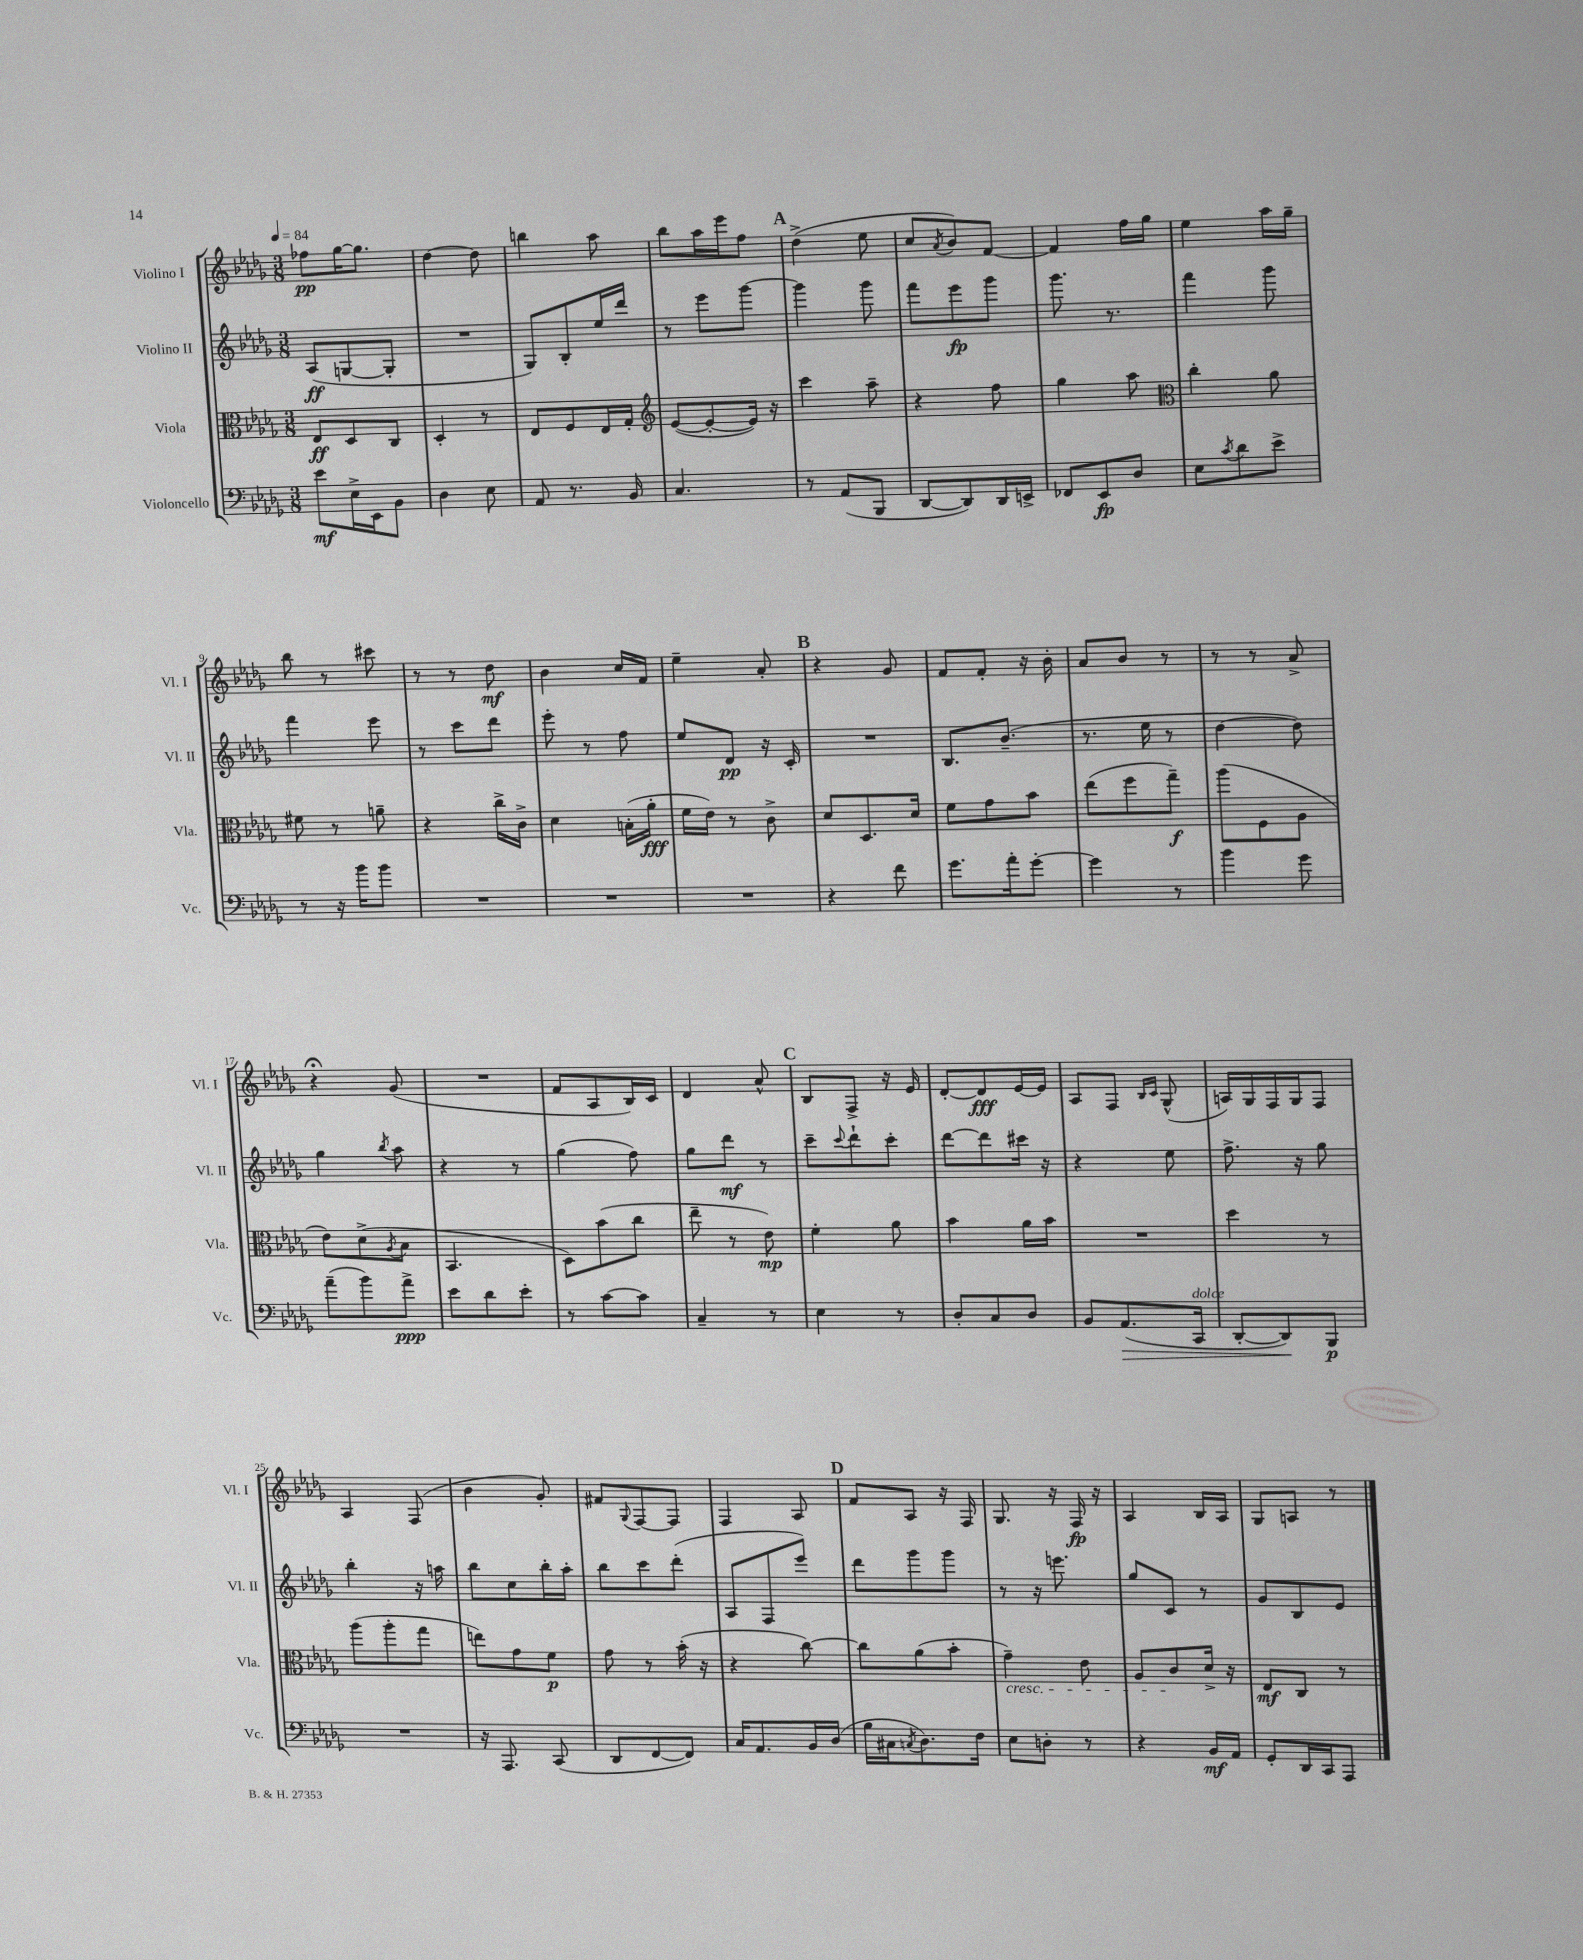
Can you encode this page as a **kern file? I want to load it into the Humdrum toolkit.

**kern	**kern	**kern	**kern
*staff4	*staff3	*staff2	*staff1
*clefF4	*clefC3	*clefG2	*clefG2
*k[b-e-a-d-g-]	*k[b-e-a-d-g-]	*k[b-e-a-d-g-]	*k[b-e-a-d-g-]
*M3/8	*M3/8	*M3/8	*M3/8
*MM84	*MM84	*MM84	*MM84
8e-	8E-	(8A-	8ff-
16E-^	8D-	[8G	[16gg-
16EE-	.	.	8.gg-]
8BB-	8C	8G']	.
=	=	=	=
4D-	4D-'	4.r	[4dd-
8E-	8r	.	8dd-]
=	=	=	=
8AA-	8E-	8G-)	4bb
8.r	8F	8B-'	.
.	16E-	16ee-	8aa-
16BB-	16G-'	16ddd-	.
=	=	=	=
*	*clefG2	*	*
4.C	([8e-	8r	8bb-
.	8e-'_	8eee-	16aa-
.	.	.	16eee-
.	16e-])	[8ggg-	8ff
.	16r	.	.
=	=	=	=
8r	4ccc	4ggg-]	(4dd-^
(8AA-	.	.	.
8BBB-	8aa-~	8ggg-	8ee-
=	=	=	=
[8DD-	4r	8fff	8cc
.	.	.	8qa-
8DD-])	.	8eee-	8b-)
16DD-	8ff	8ggg-	[8f
16EE^	.	.	.
=	=	=	=
8FF-	4gg-	8.ggg-	4f]
8EE-	.	.	.
.	.	8.r	.
8D-	8aa-	.	16ff
.	.	.	16gg-
=	=	=	=
*	*clefC3	*	*
8E-	4cc'	4fff	4ee-
8qc	.	.	.
8d-	.	.	.
8e-^	8a-	8ggg-	16aa-
.	.	.	16gg-~
=	=	=	=
8r	8f#	4fff	8bb-
16r	8r	.	8r
16b-	.	.	.
8b-	8a~	8eee-	8ccc#
=	=	=	=
4.r	4r	8r	8r
.	.	8ccc	8r
.	16cc^	8ddd-	8dd-
.	16c^	.	.
=	=	=	=
4.r	4d-	8eee-'	4b-
.	.	8r	.
.	(16B'	8ff	16cc
.	16a-'	.	16f
=	=	=	=
4.r	16f	8ee-	4ee-~
.	16e-)	.	.
.	8r	8d-	.
.	8c^	16r	8a-'
.	.	16c'	.
=	=	=	=
4r	8d-	4.r	4r
.	8.D-	.	.
8f	.	.	8g-
.	16d-	.	.
=	=	=	=
8.g-	8f	8.B-	8f
.	8g-	.	8f'
16a-'	.	(8.b-~	.
[8g-'	8b-	.	16r
.	.	.	16b-'
=	=	=	=
4g-]	(8ee-	8.r	8a-
.	8ff	.	8b-
.	.	16ee-	.
8r	8gg-~)	8r	8r
=	=	=	=
4b-	(8aa-	[4dd-	8r
.	8F	.	8r
8g-	8A-	8dd-])	8a-^
=	=	=	=
(8a-~	8e-)	4gg-	4r;
8b-)	(8d-^	.	.
.	8qA-	8qbb-	.
8a-^	8B-	8aa-	(8g-
=	=	=	=
8e-	4.BB-	4r	4.r
8d-	.	.	.
8e-'	.	8r	.
=	=	=	=
8r	8D-)	(4gg-	8f
[8c	(8b-	.	8A-
8c]	8cc	8ff)	16B-)
.	.	.	16c
=	=	=	=
4C~	8ee-~	8gg-	4d-
.	8r	8ddd-	.
8r	8e-)	8r	8a-^^
=	=	=	=
4E-	4f'	8ccc~	8B-
.	.	8qqccc	.
.	.	8ddd-`	8F^
8r	8a-	8ccc'	16r
.	.	.	16e-
=	=	=	=
8D-'	4b-	[8ddd-	[8d-'
8C	.	8ddd-]	8d-]
8D-	16a-	16ccc#	[16e-
.	16b-	16r	16e-]
=	=	=	=
8BB-	4.r	4r	8A-
(8.AA-	.	.	8F
.	.	.	16qqB-
.	.	.	16qqc
.	.	8ee-	(8G-^^
16CC	.	.	.
=	=	=	=
[8DD-'	4dd-	8.ff^	16A)
.	.	.	16G-
8DD-])	.	.	16F
.	.	16r	16G-
8BBB-	8r	8gg-	8F
=	=	=	=
4.r	(8aa-	4bb-'	4A-
.	8aa-'	.	.
.	8gg-	16r	(8F
.	.	16aa	.
=	=	=	=
16r	8ee)	8bb-	4b-
8.AAA-	.	.	.
.	8g-	8cc	.
(8CC	8f	16bb-'	8g-')
.	.	16aa-'	.
=	=	=	=
8DD-	8g-	8bb-	8f#
.	.	.	8qqG-
[8FF	8r	8ccc	[8F
8FF])	(16b-'	(8ddd-'	8F]
.	16r	.	.
=	=	=	=
16C	4r	8A-	4F
8.AA-	.	.	.
.	.	8F	.
16BB-	[8cc)	8eee-)	8A-
(16D-	.	.	.
=	=	=	=
16B-	8cc]	8ddd-	8f
16C#	.	.	.
8qC	.	.	.
8.D-)	(8a-	8ggg-	8A-
.	8b-'	8ggg-	16r
16F	.	.	16F
=	=	=	=
8E-	4g-~)	8r	8.G-
8D'	.	16r	.
.	.	8.eee	16r
8r	8e-	.	16F
.	.	.	16r
=	=	=	=
4r	8A-	8gg-	4A-
.	8c	8c	.
16BB-	16d-^	8r	16B-
16AA-	16r	.	16A-
=	=	=	=
8GG-'	8E-	8g-	8G-
16DD-	8C	8B-	8A
16CC	.	.	.
8AAA-	8r	8e-	8r
==	==	==	==
*-	*-	*-	*-
